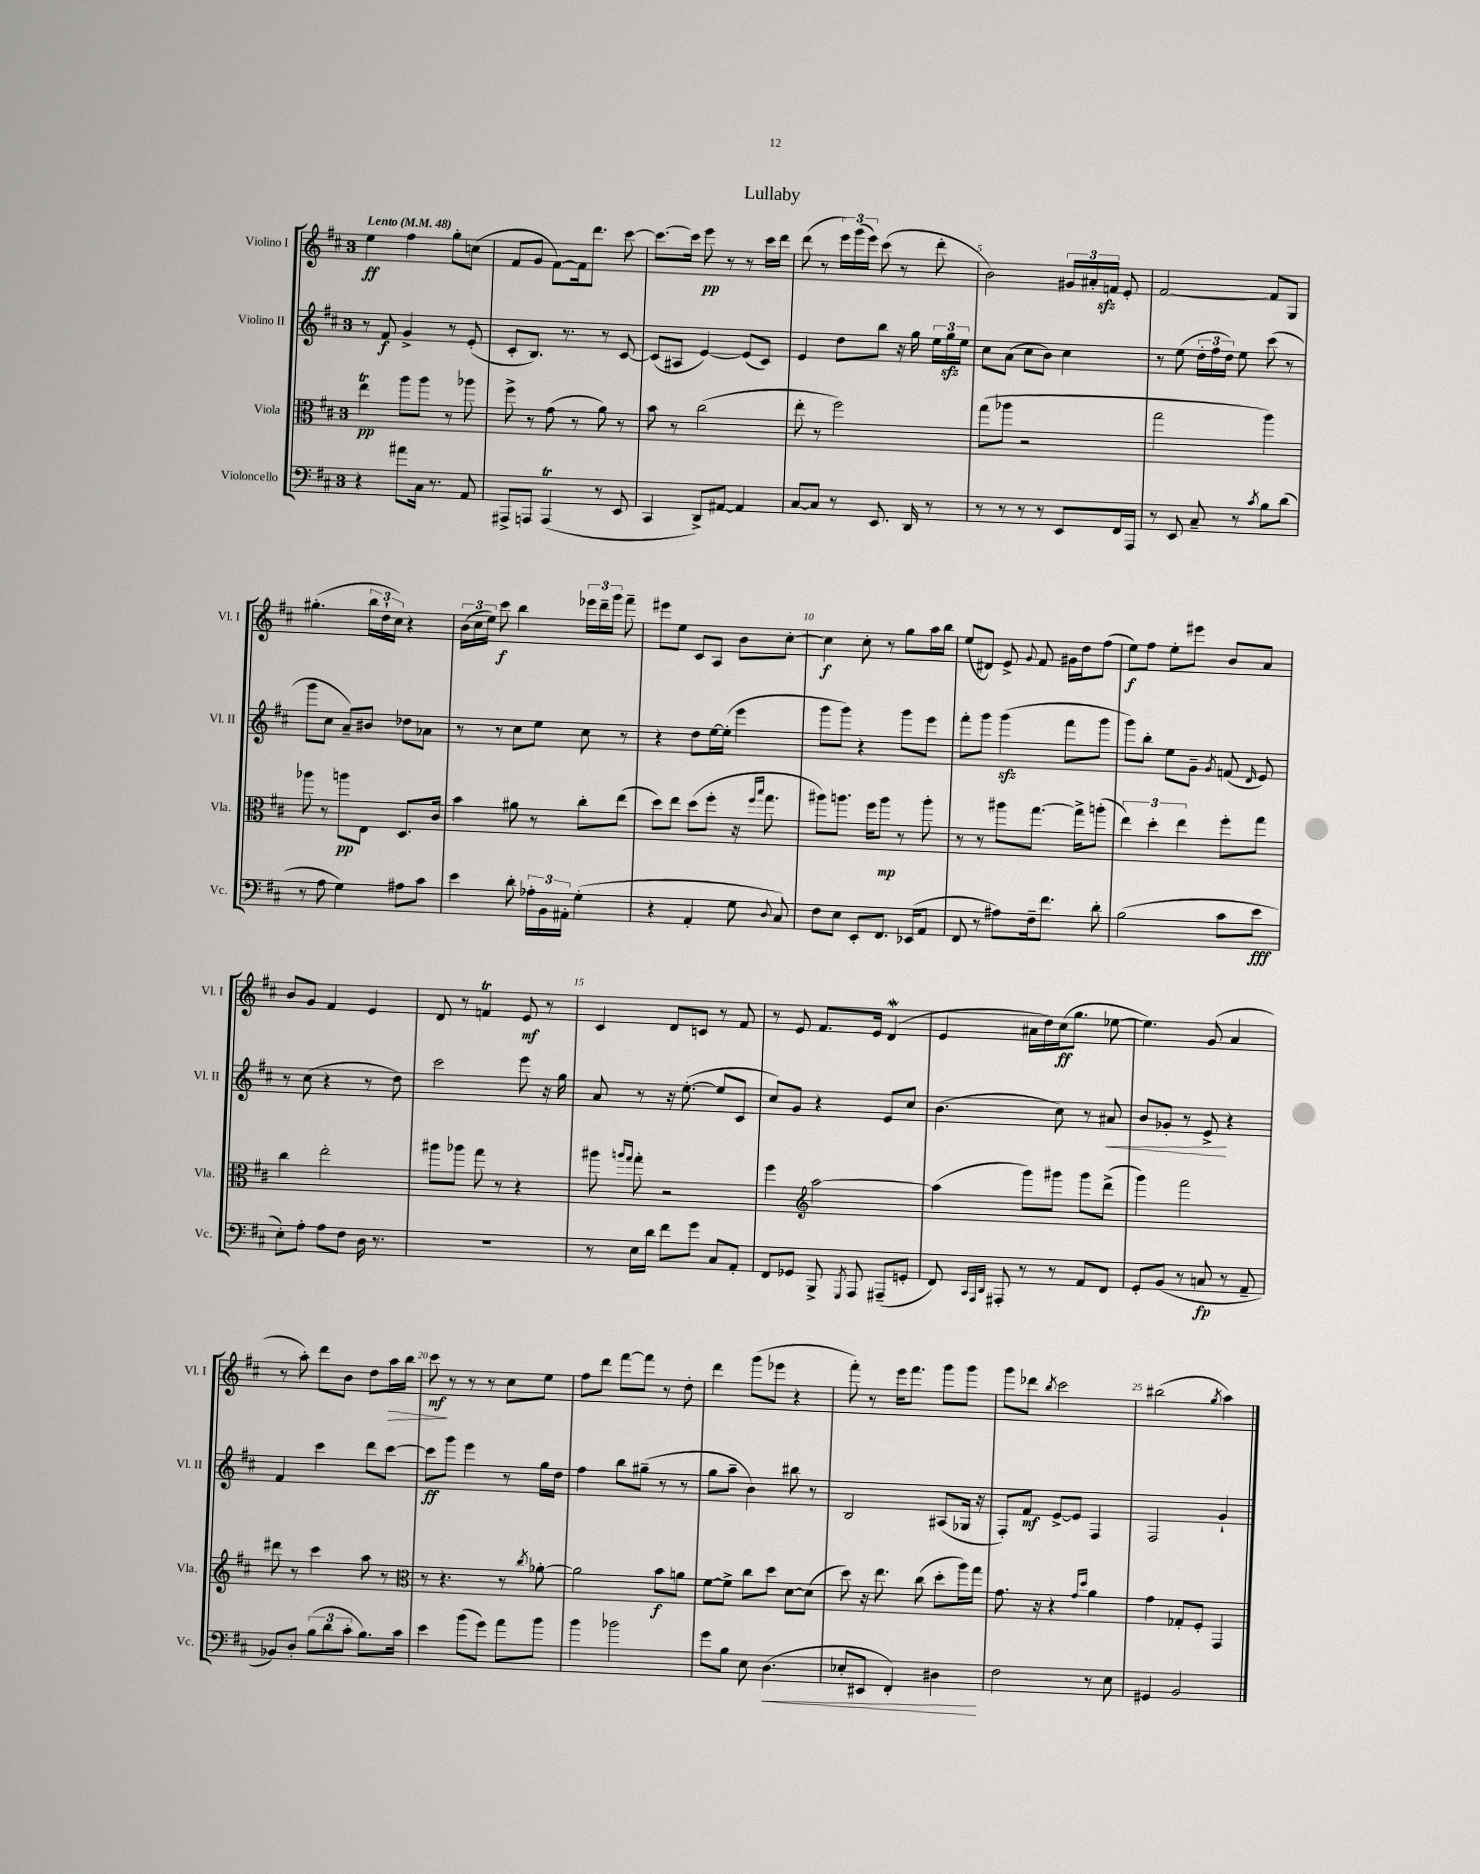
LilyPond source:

\header { title = "Lullaby" }
<<
\new StaffGroup <<
\new Staff = "s0" \with { instrumentName = "Violino I" shortInstrumentName = "Vl. I" } {
    \clef treble \key d \major \once \override Staff.TimeSignature.style = #'single-digit \time 3/4 \tempo "Lento" 4 = 48
    \autoBeamOff e''4\ff fis''4 g''8[-. c''8]( |
    fis'8[ g'8] fis'8[~) fis'16 d'''8.] cis'''8~ |
    cis'''8.[~ cis'''16] e'''8\pp r8 r8 cis'''16[ d'''16] |
    d'''8( r8 \tuplet 3/2 { e'''16[) g'''16( e'''16]) } cis'''8( r8 d'''8-. |
    b'2) \tuplet 3/2 { gis'16[ ais'16-. f'16]\sfz } e'8-. |
    fis'2~ fis'8[ g8] |
    gis''4.-.( \tuplet 3/2 { b''16[ d''16-! cis''16]) } r4 |
    \tuplet 3/2 { b'16[( cis''16 e''16]) } cis'''8\f b''4 \tuplet 3/2 { ees'''16[ d'''16-- g'''16] } fis'''8-- |
    eis'''8[ e''8] cis'8[ a8] b'8[ cis''8]~-. |
    cis''4\f cis''8-. r8 g''8[ a''16 b''16] |
    e''8[( dis'8]) e'8-> \appoggiatura { g'8 } fis'8 gis'16[ d''16 fis''8]( |
    e''8[\f) fis''8] e''8[-. eis'''8] b'8[ a'8] |
    b'8[ g'8] fis'4 e'4 |
    d'8 r8 f'4\trill e'8\mf r8 |
    cis'4 d'8[ c'8] r8 fis'8 |
    r8 e'8 fis'8.[ e'16] d'4\mordent( |
    e'4 ais'16[ d''16) cis''16\ff( g''8.] ees''8~ |
    ees''4.) g'8( a'4 |
    r8 a''8-.) d'''8[ b'8] d''8[ a''16\> b''16] |
    cis'''8\mf\! r8 r8 r8 cis''8[ e''8] |
    fis''8[ d'''8] fis'''8[~ fis'''8] r8 d''8-. |
    d'''4 g'''8[( ees'''8] r4 |
    fis'''8-.) r8 e'''16[ fis'''8.] g'''8[ g'''8] |
    g'''8[ des'''8] \acciaccatura { b''8 } cis'''2 |
    bis''2( \acciaccatura { g''8 } a''4) \bar "|." |
}
\new Staff = "s1" \with { instrumentName = "Violino II" shortInstrumentName = "Vl. II" } {
    \clef treble \key d \major \once \override Staff.TimeSignature.style = #'single-digit \time 3/4
    \autoBeamOff r8 fis'8\f g'4-> r8 e'8-.( |
    cis'8[-. b8.]) r8. r8 cis'8~ |
    cis'8[( ais8] e'4~) e'8[( cis'8]) |
    e'4 d''8[ b''8] r16 g''16 \tuplet 3/2 { e''16[ g''16\sfz e''16] } |
    cis''8[ a'8]( cis''8[ b'8]) cis''4 |
    r8 e''8( \tuplet 3/2 { d''16[-. fis''16 d''16]) } e''8 cis'''8( r8 |
    g'''8[ cis''8] a'8[--) bis'8] des''8[ aes'8] |
    r8 r8 cis''8[ e''8] cis''8 r8 |
    r4 d''8[ e''16~ e''16]-.( e'''4 |
    g'''8[ g'''8]) r4 g'''8[ e'''8] |
    fis'''8[-. g'''8] g'''4\sfz( fis'''8[ g'''8] |
    g'''8[) b''8]-. e''8[ g'8]-- \acciaccatura { g'8 } f'8( \grace { d'16 } e'8) |
    r8 cis''8( r4 r8 d''8) |
    cis'''2 e'''8 r16 g''16 |
    a'8 r8 r16 e''8.~-.( e''8[ cis'8] |
    cis''8[) g'8] r4 e'8[ cis''8] |
    b'4.( cis''8) r8 ais'8\< |
    b'8[ ges'8]-. r8 e'8->\! r4 |
    fis'4 cis'''4 d'''8[ cis'''8]~ |
    cis'''8[\ff g'''8] e'''4 r8 g''16[ d''16] |
    fis''4 b''8[ gis''8]--( r8 r8 |
    g''8[ a''8]-- b'4) bis''8 r8 |
    b2 ais8[( ges16] r16 |
    fis8[-.) fis'8]\mf e'8[~-> e'8] fis4 |
    fis2 g'4-! \bar "|." |
}
\new Staff = "s2" \with { instrumentName = "Viola" shortInstrumentName = "Vla." } {
    \clef alto \key d \major \once \override Staff.TimeSignature.style = #'single-digit \time 3/4
    \autoBeamOff e''4\trill\pp a''8[ a''8] r8 aes''8 |
    fis''8-> r8 g'8( r8 a'8) r8 |
    b'8 r8 cis''2( |
    e''8-. r8 fis''2) |
    g''8[( aes''8] r2 |
    g''2 a''4) |
    aes''8 r8 a''8[\pp e8] d8.[ cis'16] |
    b'4 ais'8 r8 cis''8[-. e''8]( |
    d''8[) e''8] d''8[( fis''8]-. r16 \grace { fis''16[ b''16] } g''8. |
    ais''8[) a''8.] fis''16[ a''8]\mp r8 a''8-. |
    r8 r8 ais''8[ g''8.]~ g''16[-> a''8]-.( |
    \tuplet 3/2 { e''4) d''4-. e''4 } fis''8[-. g''8] |
    cis''4 e''2-. |
    ais''8[ aes''8] g''8 r8 r4 |
    ais''8 \grace { a''16[ g''16] } g''8-. r2 |
    fis''4 \clef treble a''2~ |
    a''4( g'''8[) gis'''8] gis'''8[ d'''8]->( |
    g'''4) fis'''2 |
    dis'''8 r8 cis'''4 a''8 r8 |
    \clef alto r8 r4. r8 \acciaccatura { cis''8 } aes'8~-. |
    aes'2 b'8[\f a'8] |
    fis'8[~ fis'8]-> cis''8[ d''8] d'8[~ d'8]( |
    d''8) r16 e''8. cis''8( d''8[-. a''16) g''16] |
    g'8. r16 r4 \grace { g'16[ d''16] } a'4 |
    g'4 ges8[-. fis8]-. g,4 \bar "|." |
}
\new Staff = "s3" \with { instrumentName = "Violoncello" shortInstrumentName = "Vc." } {
    \clef bass \key d \major \once \override Staff.TimeSignature.style = #'single-digit \time 3/4
    \autoBeamOff r4 ais'8[ cis16] r8. a,8 |
    ais,,8[-> a,,8] a,,4\trill( r8 e,8 |
    cis,4 d,8[->) ais,8]~ ais,4 |
    cis8[~ cis8] r8 e,8. d,16 r8 |
    r8 r8 r8 r8 e,8[ fis,16 a,,16] |
    r8 e,8 cis8-- r8 \acciaccatura { cis'8 } b8[ d'8]( |
    r8 a8 g4) ais8[ cis'8] |
    e'4 d'8-. \tuplet 3/2 { aes16[-. b,16 ais,16]-. } g4-.( |
    r4 a,4-. g8 \appoggiatura { d8 } cis8) |
    fis8[ e8] e,8[-. fis,8.] ees,16[( a,8] |
    fis,8 r8 ais8[) fis16-- fis'8.] d'8-. |
    b2( cis'8[ e'8]\fff |
    e8[-.) a8]-. a8[ fis8] d16 r8. |
    R2. |
    r8 e16[ d'16] fis'8[ g'8] cis8[ a,8]-. |
    fis,8[ ges,8] b,,8-> \acciaccatura { g,,8 } a,,8 ais,,8[--( g,8]-. |
    fis,8) \grace { cis,32[ a,,32 d,32] } ais,,8-. r8 r8 a,8[ fis,8] |
    g,8[-. b,8]( r8 c8\fp r8 a,8-- |
    bes,8[) d8]-. \tuplet 3/2 { b8[( d'8 cis'8]-. } b8.[) cis'16] |
    e'4 b'8[( g'8]) a'8[ b'8] |
    b'4 bes'2 |
    g'8[ b8] e8 d4.\<( |
    ees8[-. eis,8] fis,4-.) dis4\! |
    fis2 r8 e8 |
    gis,4 b,2 \bar "|." |
}
>>
>>
\layout { \context { \Score \override BarNumber.break-visibility = ##(#f #t #t) barNumberVisibility = #(every-nth-bar-number-visible 5) } }
